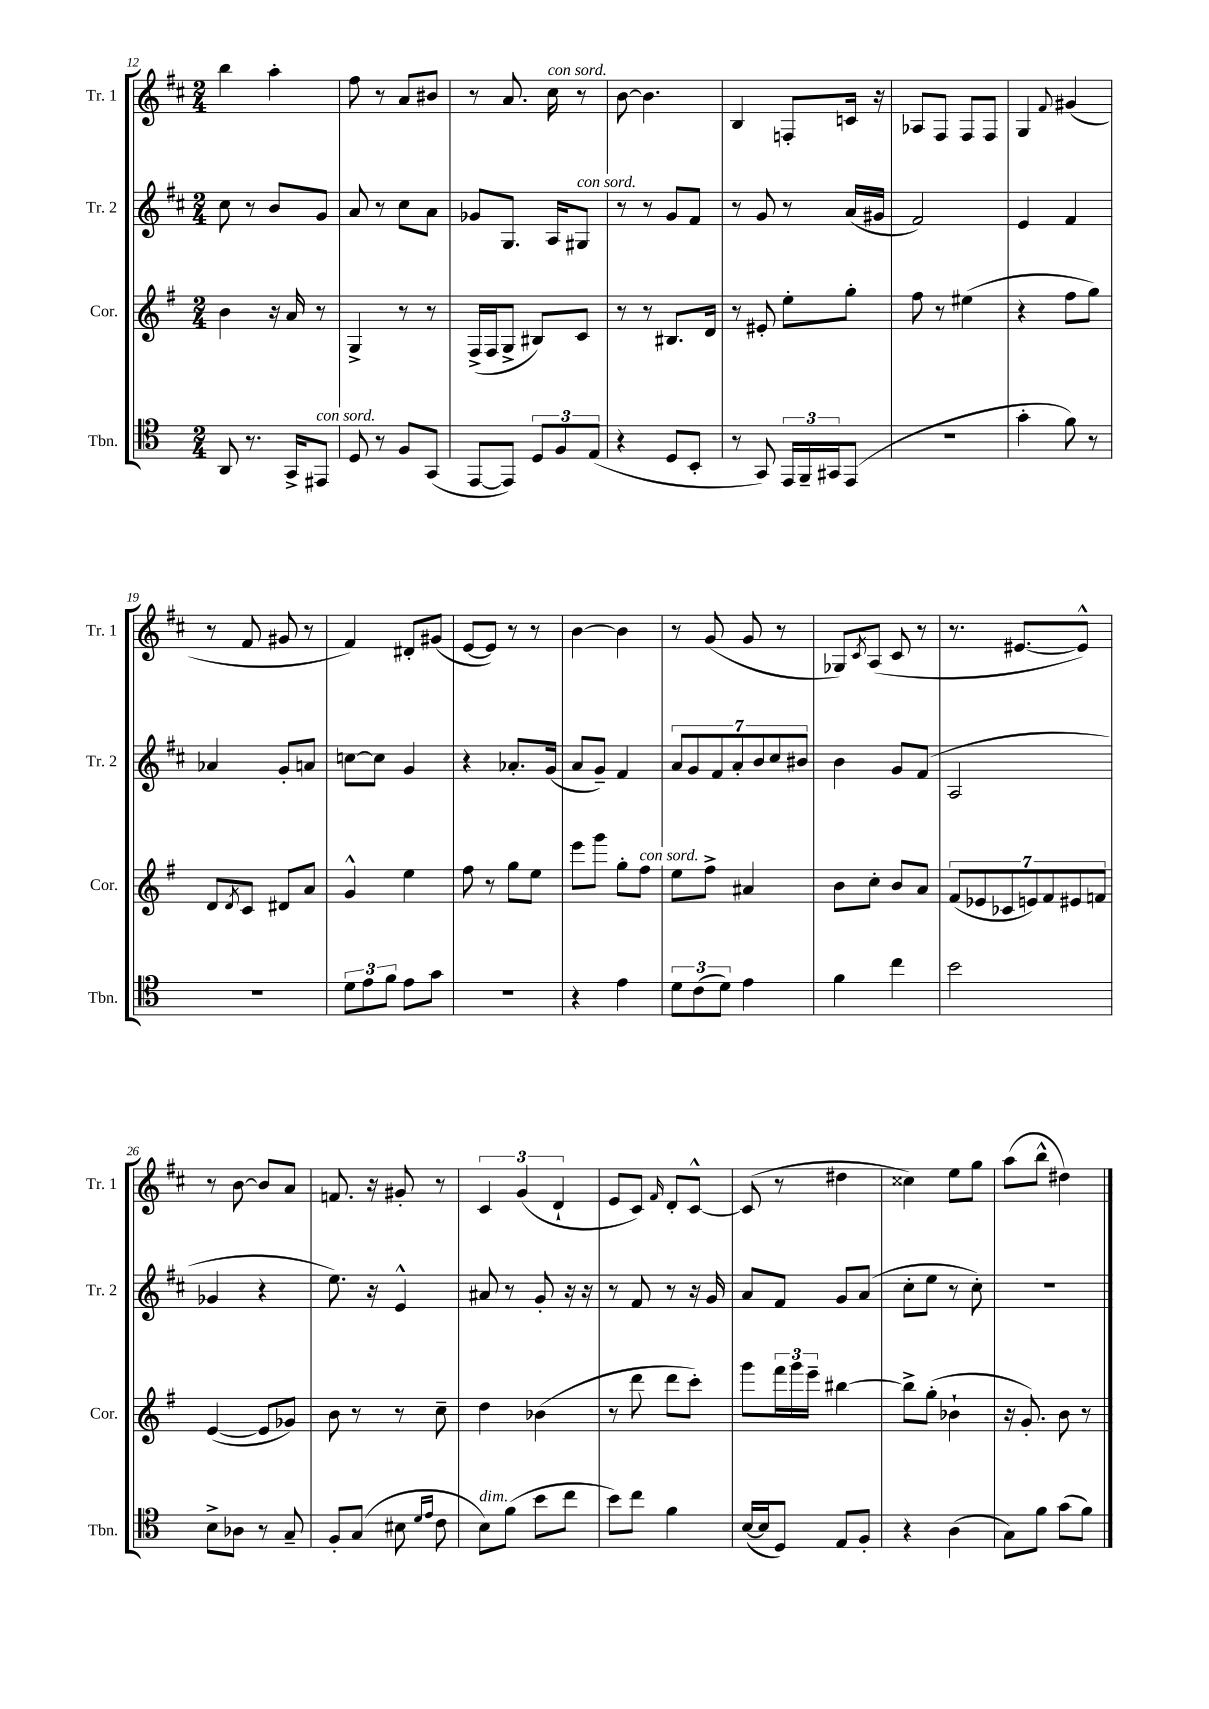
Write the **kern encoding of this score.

**kern	**kern	**kern	**kern
*staff4	*staff3	*staff2	*staff1
*clefC4	*clefG2	*clefG2	*clefG2
*k[]	*k[f#]	*k[f#c#]	*k[f#c#]
*M2/4	*M2/4	*M2/4	*M2/4
8AA	4b	8cc#	4bb
8.r	.	8r	.
.	16r	8b	4aa'
16GG^	16a	.	.
8EE#	8r	8g	.
=	=	=	=
8D	4G^	8a	8ff#
8r	.	8r	8r
8F	8r	8cc#	8a
(8GG	8r	8a	8b#
=	=	=	=
[8EE	(16F#^	8g-	8r
.	16F#	.	.
8EE])	8G^	8.G	8.a
12D	8B#)	.	.
.	.	16A	16cc#
12F	.	.	.
.	8c	8G#	8r
(12E	.	.	.
=	=	=	=
4r	8r	8r	[8b
.	8r	8r	4.b]
8D	8.B#	8g	.
8BB'	.	8f#	.
.	16d	.	.
=	=	=	=
8r	8r	8r	4B
8GG)	8e#'	8g	.
24EE	8ee'	8r	8F'
24FF~	.	.	.
24GG#	.	.	.
(8EE	8gg'	(16a	16c
.	.	16g#	16r
=	=	=	=
2r	8ff#	2f#)	8A-
.	8r	.	8F#
.	(4ee#	.	8F#
.	.	.	8F#
=	=	=	=
4g'	4r	4e	4G
.	.	.	8qqf#
8f)	8ff#	4f#	(4g#
8r	8gg)	.	.
=	=	=	=
2r	8d	4a-	8r
.	8qd	.	.
.	8c	.	8f#
.	8d#	8g'	8g#
.	8a	8a	8r
=	=	=	=
12d	4g^^	[8cc	4f#)
12e	.	.	.
.	.	8cc]	.
12f	.	.	.
8e	4ee	4g	8d#'
8g	.	.	(8g#
=	=	=	=
2r	8ff#	4r	[8e
.	8r	.	8e])
.	8gg	8.a-'	8r
.	8ee	.	8r
.	.	(16g	.
=	=	=	=
4r	8eee	8a	[4b
.	8ggg	8g~)	.
4e	8gg'	4f#	4b]
.	8ff#	.	.
=	=	=	=
12d	8ee	14a	8r
.	.	14g	.
(12c	.	.	.
.	8ff#^	.	(8g
.	.	14f#	.
12d)	.	.	.
.	.	14a'	.
4e	4a#	.	8g
.	.	14b	.
.	.	14cc#	.
.	.	.	8r
.	.	14b#	.
=	=	=	=
4f	8b	4b	8G-)
.	.	.	8qc#
.	8cc'	.	(8A
4cc	8b	8g	8c#
.	8a	(8f#	8r
=	=	=	=
2b	(14f#	2A	8.r
.	14e-	.	.
.	14c-	.	.
.	.	.	[8.e#
.	14e)	.	.
.	14f#	.	.
.	14e#	.	.
.	.	.	8e#^^])
.	14f	.	.
=	=	=	=
8B^	([4e	4g-	8r
8A-	.	.	[8b
8r	8e]	4r	8b]
8G~	8g-)	.	8a
=	=	=	=
8F'	8b	8.ee)	8.f
(8G	8r	.	.
.	.	16r	16r
8B#	8r	4e^^	8g#'
16qqd	.	.	.
16qqe	.	.	.
8c	8cc~	.	8r
=	=	=	=
8B)	4dd	8a#	6c#
(8f	.	8r	.
.	.	.	(6g
8b	(4b-	8g'	.
.	.	.	6d`
8cc	.	16r	.
.	.	16r	.
=	=	=	=
8b)	8r	8r	8e
8cc	8ddd	8f#	8c#)
.	.	.	16qqf#
4f	8ddd	8r	8d'
.	8ccc')	16r	[8c#^^
.	.	16g	.
=	=	=	=
([16B	8ggg	8a	(8c#]
16B]	.	.	.
8D)	24fff#	8f#	8r
.	24ggg	.	.
.	24eee~	.	.
8E	[4bb#	8g	4dd#
8F'	.	(8a	.
=	=	=	=
4r	8bb#^]	8cc#'	4cc##)
.	(8gg'	8ee	.
(4A	4b-`	8r	8ee
.	.	8cc#')	8gg
=	=	=	=
8G)	16r	2r	(8aa
.	8.g')	.	.
8f	.	.	8bb^^
(8g	8b	.	4dd#)
8f)	8r	.	.
==	==	==	==
*-	*-	*-	*-
